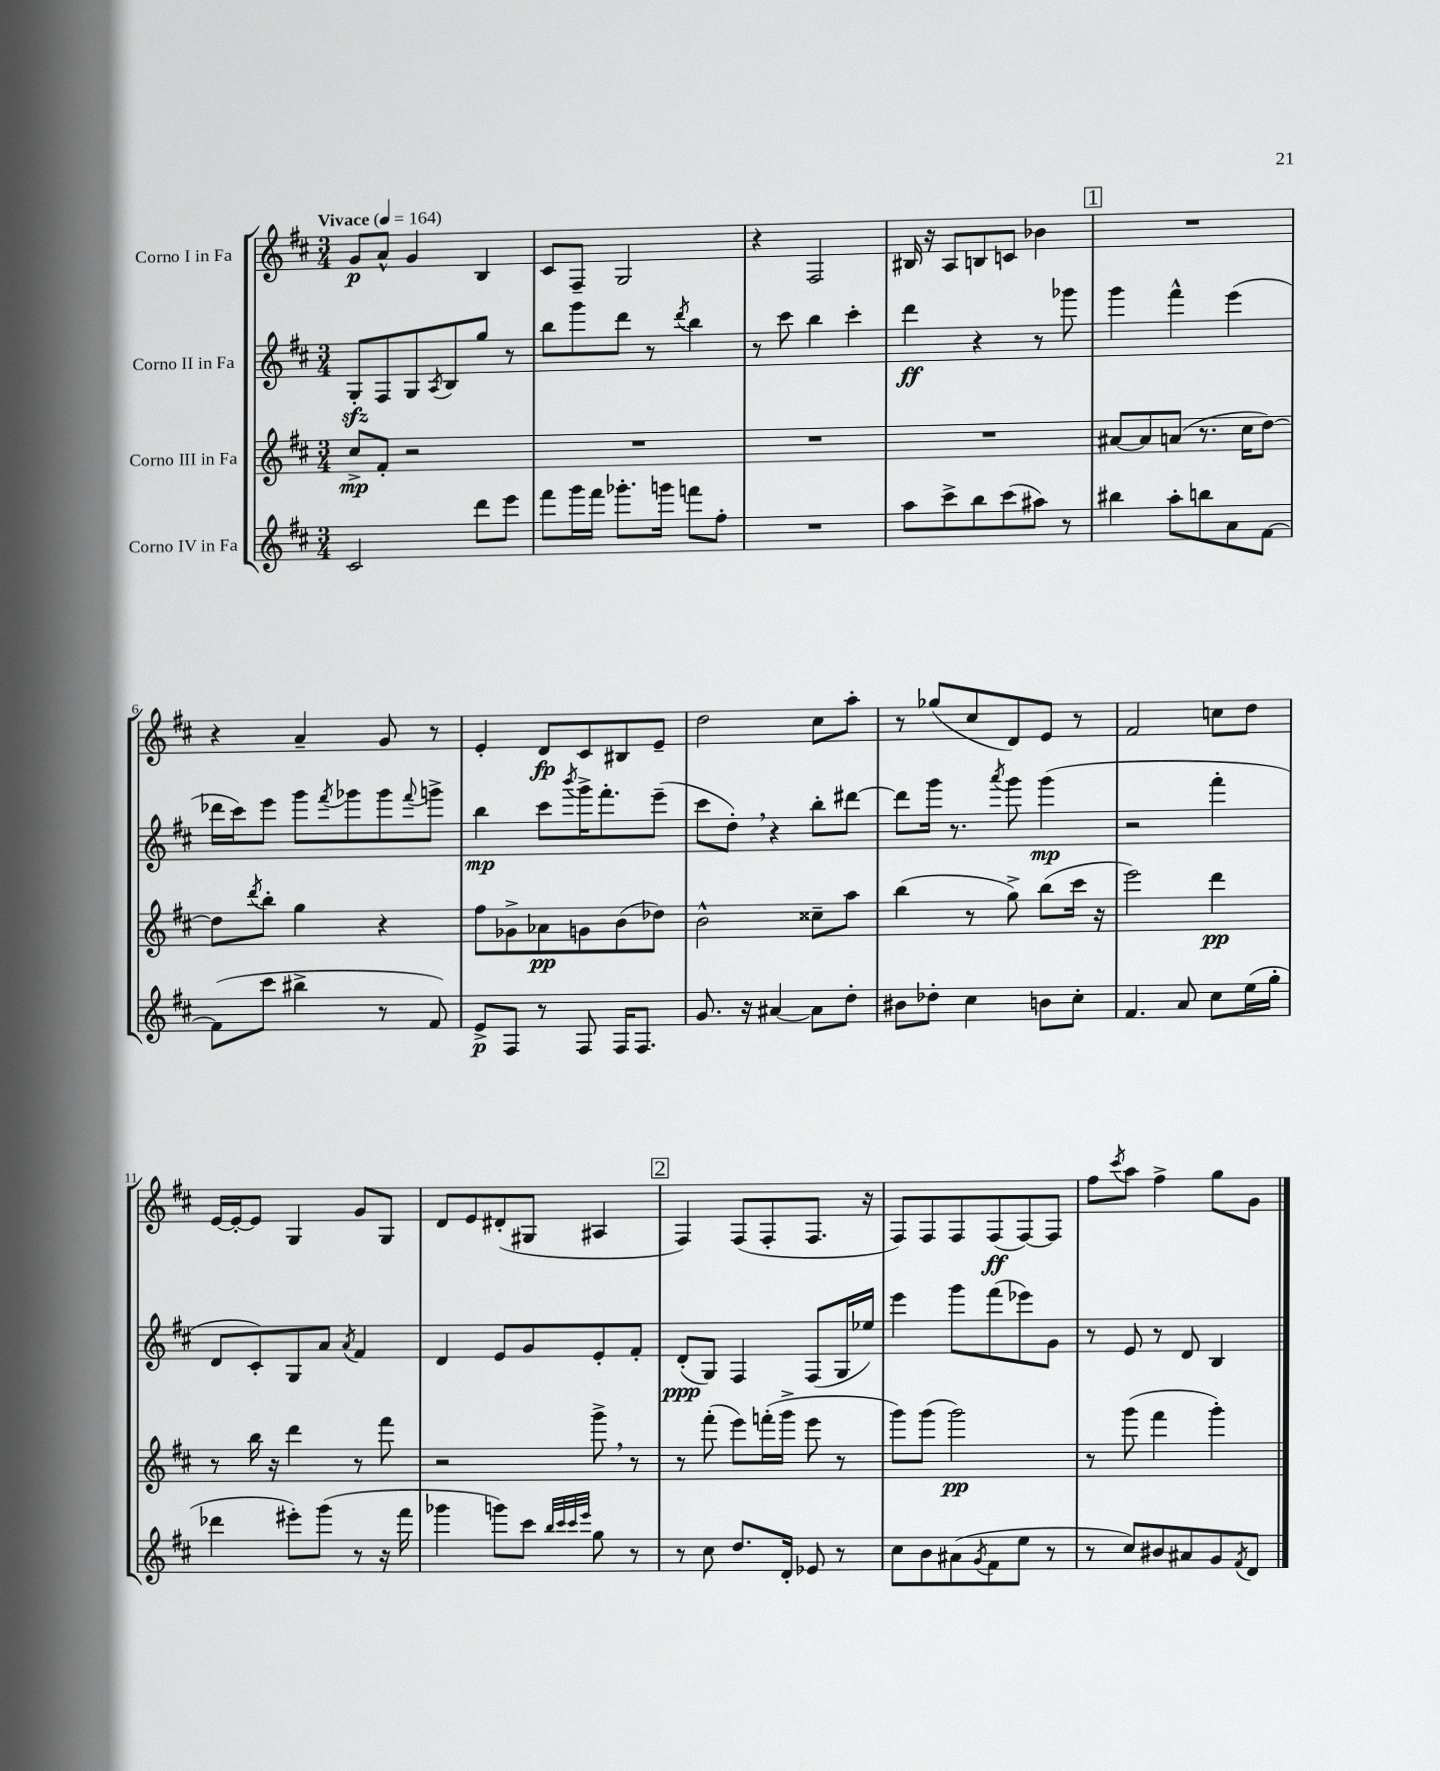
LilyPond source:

<<
\new StaffGroup <<
\new Staff = "s0" \with { instrumentName = "Corno I in Fa" } {
    \clef treble \key d \major \numericTimeSignature \time 3/4 \tempo "Vivace" 4 = 164
    g'8\p a'8-^ g'4 b4 |
    cis'8 fis8-- g2 |
    r4 fis2 |
    bis16 r16 a8 b8 c'8 bes'4 |
    \mark \markup { \box "1" } R2. |
    r4 a'4-- g'8 r8 |
    e'4-. d'8\fp cis'8 bis8 e'8-- |
    d''2 cis''8 a''8-. |
    r8 ges''8( cis''8 d'8) e'8 r8 |
    fis'2 c''8 d''8 |
    e'16~ e'16~-. e'8 g4 g'8 g8 |
    d'8 e'8 dis'8-.( gis8 ais4 |
    \mark \markup { \box "2" } fis4) fis8( fis8-. fis8. r16 |
    fis8) fis8 fis8 fis8\ff( fis8~) fis8 |
    fis''8 \acciaccatura { cis'''8 } a''8 fis''4-> g''8 g'8 \bar "|." |
}
\new Staff = "s1" \with { instrumentName = "Corno II in Fa" } {
    \clef treble \key d \major \numericTimeSignature \time 3/4
    g8-.\sfz fis8 g8 \acciaccatura { a8 } b8 g''8 r8 |
    b''8 g'''8 d'''8 r8 \acciaccatura { d'''8 } b''4 |
    r8 cis'''8 b''4 cis'''4-. |
    d'''4\ff r4 r8 ges'''8 |
    \mark \markup { \box "1" } g'''4 fis'''4-^ e'''4( |
    des'''16 cis'''16) e'''8 g'''8 \acciaccatura { fis'''8 } ges'''8 ges'''8 \appoggiatura { fis'''8 } g'''8-> |
    b''4\mp cis'''8 \acciaccatura { b'''8 } g'''16-> fis'''8.-. e'''8--( |
    cis'''8 d''8-.) \breathe r4 b''8-. dis'''8~ |
    dis'''8 g'''16 r8. \acciaccatura { a'''8 } g'''8 g'''4\mp( |
    r2 fis'''4-. |
    d'8 cis'8-.) g8 a'8 \acciaccatura { a'8 } fis'4 |
    d'4 e'8 g'8 e'8-. fis'8-. |
    \mark \markup { \box "2" } d'8-.\ppp( g8) fis4 fis8( g16 ees''16) |
    e'''4 g'''8 fis'''8( ees'''8) g'8 |
    r8 e'8 r8 d'8 b4 \bar "|." |
}
\new Staff = "s2" \with { instrumentName = "Corno III in Fa" } {
    \clef treble \key d \major \numericTimeSignature \time 3/4
    cis''8->\mp fis'8-. r2 |
    R2. |
    R2. |
    R2. |
    \mark \markup { \box "1" } ais'8~ ais'8 a'8( r8. cis''16 d''8~) |
    d''8 \acciaccatura { d'''8 } b''8-. g''4 r4 |
    fis''8 ges'8-> aes'8\pp g'8 b'8( des''8) |
    b'2-^ cisis''8-- a''8 |
    b''4( r8 g''8->) b''8( cis'''16 r16 |
    e'''2) d'''4\pp |
    r8 b''16 r16 d'''4 r8 fis'''8 |
    r2 g'''8-> \breathe r8 |
    \mark \markup { \box "2" } r8 fis'''8-.( e'''8) f'''16-.( g'''16-> e'''8 r8 |
    g'''8) g'''8( g'''2\pp) |
    r8 g'''8( fis'''4 g'''4-.) \bar "|." |
}
\new Staff = "s3" \with { instrumentName = "Corno IV in Fa" } {
    \clef treble \key d \major \numericTimeSignature \time 3/4
    cis'2 d'''8 e'''8 |
    fis'''8 g'''16 fis'''16 ges'''8.-. g'''16 f'''8 fis''8-. |
    R2. |
    a''8 cis'''8-> b''8 cis'''8( ais''8) r8 |
    \mark \markup { \box "1" } bis''4 a''8-. b''8 a'8 fis'8~ |
    fis'8( cis'''8 bis''4-> r8 fis'8) |
    e'8->\p fis8 r8 fis8 fis16 fis8. |
    g'8. r16 ais'4~ ais'8 d''8-. |
    bis'8 des''8-. cis''4 b'8 cis''8-. |
    fis'4. a'8 cis''8 e''16( g''16-. |
    des'''4 eis'''8-.) g'''8( r8 r16 fis'''16 |
    ges'''4 g'''8) cis'''8 \grace { b''32 cis'''32 cis'''32 e'''32 } g''8 r8 |
    \mark \markup { \box "2" } r8 cis''8 d''8. d'16-. ees'8 r8 |
    cis''8 b'8 ais'8( \acciaccatura { g'8 } fis'8 e''8 r8 |
    r8 cis''8) bis'8 ais'8 g'8 \acciaccatura { fis'8 } d'8 \bar "|." |
}
>>
>>
